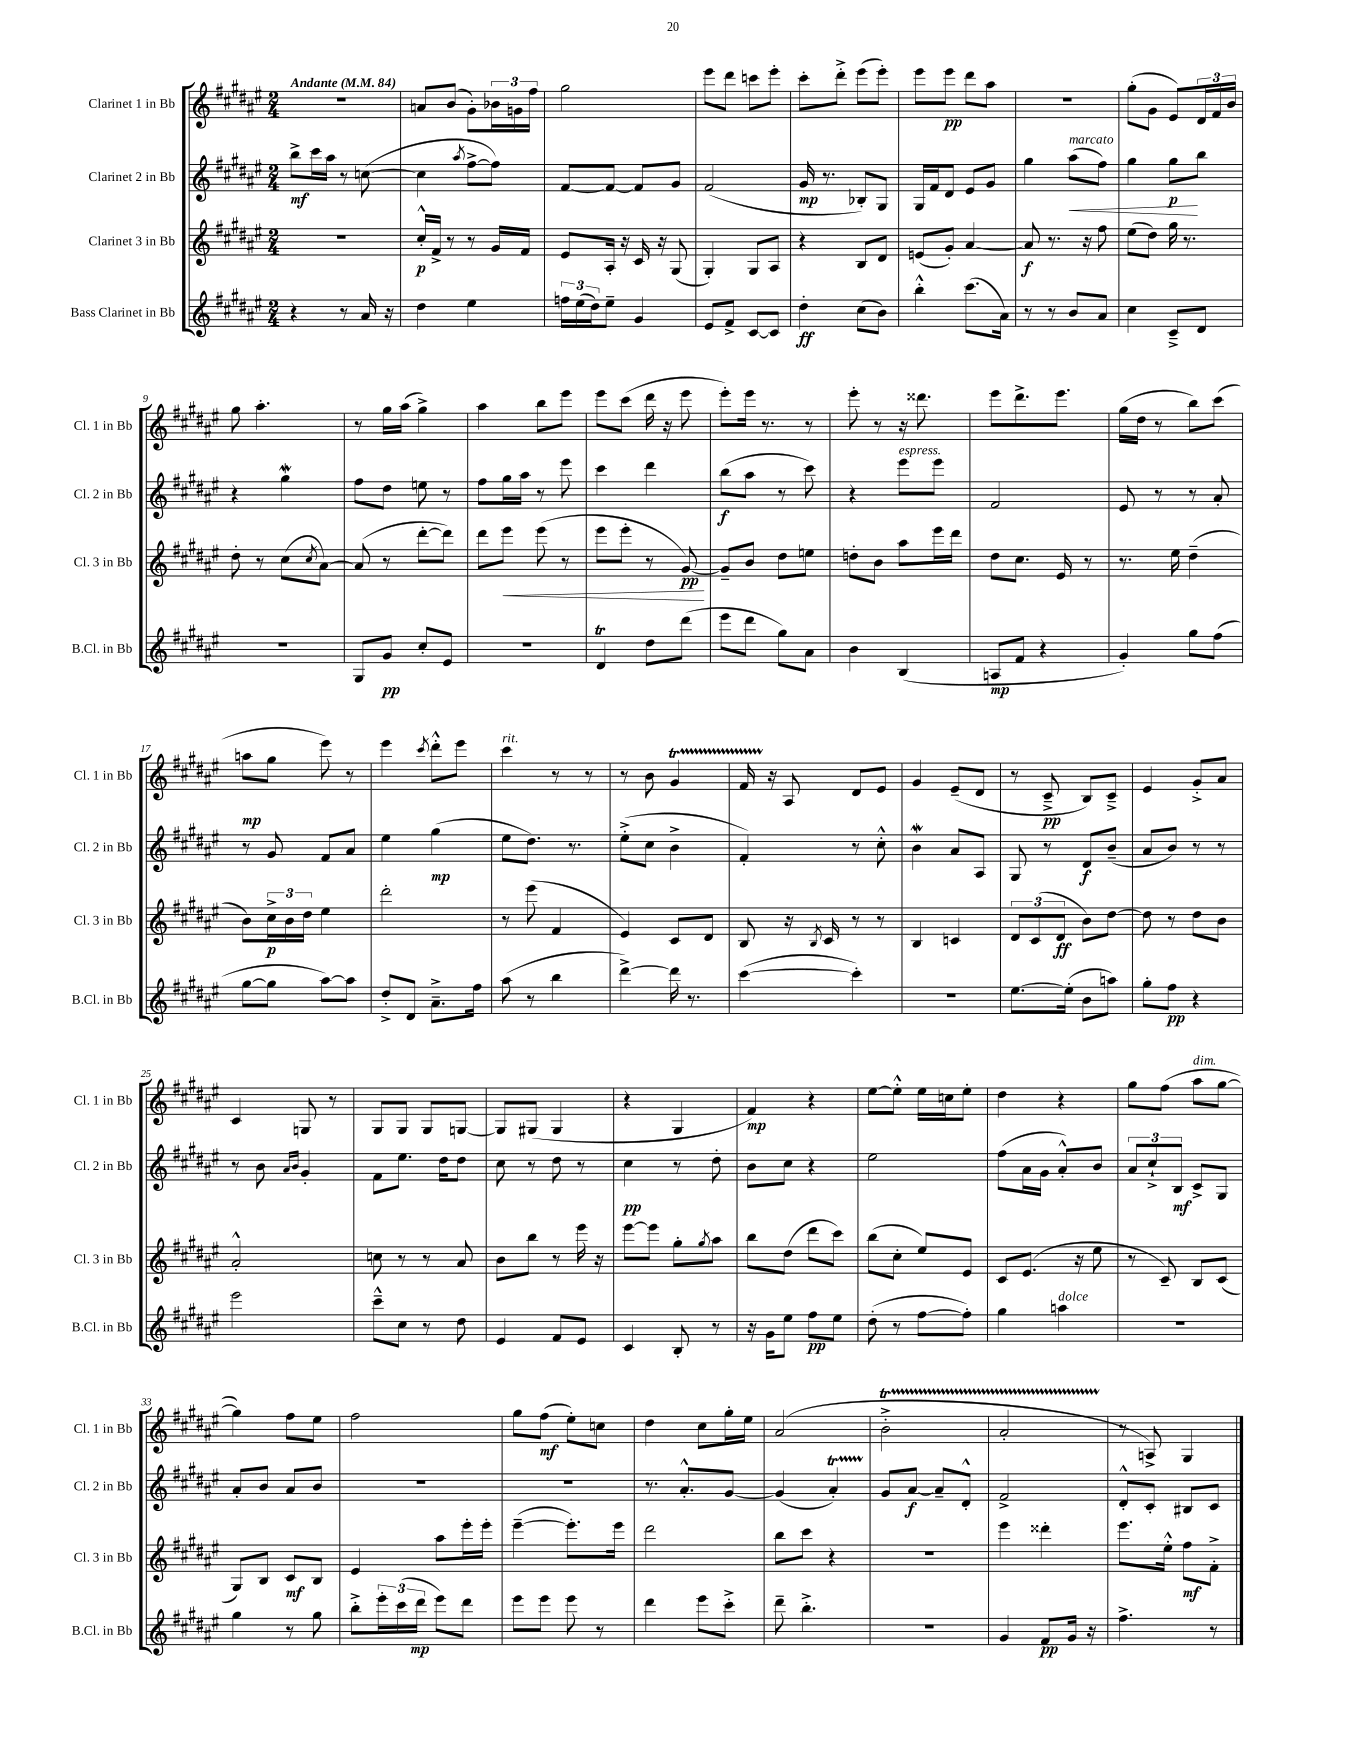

**kern	**kern	**kern	**kern
*staff4	*staff3	*staff2	*staff1
*clefG2	*clefG2	*clefG2	*clefG2
*k[f#c#g#d#a#e#]	*k[f#c#g#d#a#e#]	*k[f#c#g#d#a#e#]	*k[f#c#g#d#a#e#]
*M2/4	*M2/4	*M2/4	*M2/4
*MM84	*MM84	*MM84	*MM84
4r	2r	8bb^	2r
.	.	16ccc#	.
.	.	16aa#	.
8r	.	8r	.
16a#	.	([8cc	.
16r	.	.	.
=	=	=	=
4dd#	16cc#'^^	4cc]	8a
.	16f#^	.	.
.	8r	.	(8b
.	.	8qaa#	.
4ee#	8r	[8ff#^	8g#')
.	16g#	8ff#])	24b-
.	.	.	24g
.	16f#	.	.
.	.	.	24ff#
=	=	=	=
24ff	8e#	[8f#	2gg#
(24ee#	.	.	.
24dd#)	.	.	.
8ee#~	16A#'	8f#_	.
.	16r	.	.
4g#	16c#	8f#]	.
.	16r	.	.
.	(8G#	8g#	.
=	=	=	=
8e#	4G#')	(2f#	8eee#
8f#^	.	.	8ddd#
[8c#	8G#	.	8ccc
8c#]	8A#	.	8eee#'
=	=	=	=
4dd#'	4r	16g#	8ccc#'
.	.	8.r	.
.	.	.	8ddd#'^
(8cc#	8B	8B-')	(8eee#
8b)	8d#	8G#	8eee#')
=	=	=	=
4bb'^^	(8e	16G#	8eee#
.	.	16f#	.
.	8g#')	8d#	8eee#
(8.ccc#	[4a#	8e#	8ddd#
.	.	8g#	8aa#
16a#)	.	.	.
=	=	=	=
8r	8a#]	4gg#	2r
8r	8.r	.	.
8b	.	(8aa#	.
.	16r	.	.
8a#	8ff#	8ff#)	.
=	=	=	=
4cc#	(8ee#	4gg#	(8gg#'
.	8dd#)	.	8g#
8c#~^	16gg#	8gg#	8e#)
.	8.r	.	.
8d#	.	8bb	24d#
.	.	.	24f#
.	.	.	24b
=	=	=	=
2r	8dd#'	4r	8gg#
.	8r	.	4.aa#'
.	(8cc#	4gg#	.
.	8qcc#	.	.
.	[8a#)	.	.
=	=	=	=
8G#	(8a#]	8ff#	8r
8g#	8r	8dd#	16gg#
.	.	.	(16aa#
8cc#'	[8ddd#'	8ee	4gg#^)
8e#	8ddd#])	8r	.
=	=	=	=
2r	8ddd#	8ff#	4aa#
.	8eee#	16gg#	.
.	.	16aa#	.
.	(8eee#	8r	8bb
.	8r	8eee#	8eee#
=	=	=	=
4d#	8eee#	4ccc#	8eee#
.	8eee#'	.	(8ccc#
8dd#	8r	4ddd#	16ddd#
.	.	.	16r
(8ddd#	[8g#)	.	8eee#
=	=	=	=
8eee#	8g#~]	(8bb	8eee#')
8ddd#	8b	8aa#	16eee#
.	.	.	8.r
8gg#)	8dd#	8r	.
8a#	8ee	8ccc#)	8r
=	=	=	=
4b	8dd'	4r	8eee#'
.	8b	.	8r
(4B	8aa#	8eee#	16r
.	.	.	8.ddd##
.	16eee#	8eee#	.
.	16ddd#	.	.
=	=	=	=
8A	8dd#	2f#	8eee#
8f#	8.cc#	.	8.ddd#^
4r	.	.	.
.	16e#	.	8.eee#
.	8r	.	.
=	=	=	=
4g#')	8.r	8e#	(16gg#
.	.	.	16dd#
.	.	8r	8r
.	16ee#	.	.
8gg#	(4dd#~	8r	8bb)
(8ff#	.	8a#'	(8ccc#
=	=	=	=
[8gg#	8b)	8r	8aa
8gg#]	24cc#^	8g#	8gg#
.	24b	.	.
.	24dd#	.	.
[8aa#)	4ee#	8f#	8eee#)
8aa#]	.	8a#	8r
=	=	=	=
8dd#'^	2ddd#'	4ee#	4eee#
8d#	.	.	.
.	.	.	8qccc#
8.a#~^	.	(4gg#	8ddd#'^^
.	.	.	8eee#
16ff#	.	.	.
=	=	=	=
(8aa#	8r	8ee#	4ccc#
8r	(8eee#	8.dd#)	.
4bb	4f#	.	8r
.	.	8.r	.
.	.	.	8r
=	=	=	=
[4ddd#^)	4e#)	(8ee#'^	8r
.	.	8cc#	8b
16ddd#]	8c#	4b^	4g#
8.r	.	.	.
.	8d#	.	.
=	=	=	=
([4ccc#	8B	4f#')	16f#
.	.	.	16r
.	16r	.	8A#
.	8qB	.	.
.	16c#	.	.
4ccc#'])	8r	8r	8d#
.	8r	8cc#'^^	8e#
=	=	=	=
2r	4B	4b	4g#
.	4c	8a#	(8e#~
.	.	8A#	8d#
=	=	=	=
[8.ee#	12d#	8G#	8r
.	(12c#	.	.
.	.	8r	8c#~^
.	12d#	.	.
(16ee#']	.	.	.
8b	8b)	8d#	8B)
8aa)	[8dd#	(8b~	8c#~^
=	=	=	=
8gg#'	8dd#]	8a#	4e#
8ff#	8r	8b)	.
4r	8dd#	8r	8g#'^
.	8b	8r	8a#
=	=	=	=
2eee#	2a#'^^	8r	4c#
.	.	8b	.
.	.	16qqa#	.
.	.	16qqb	.
.	.	4g#'	8G
.	.	.	8r
=	=	=	=
8ccc#~^^	8cc	8f#	8G#
8cc#	8r	8.ee#	8G#
8r	8r	.	8G#
.	.	16dd#	.
8dd#	8a#	8dd#	[8G
=	=	=	=
4e#	8b	8cc#	8G]
.	8bb	8r	(8G#
8f#	8r	8dd#	4G#
8e#	16eee#	8r	.
.	16r	.	.
=	=	=	=
4c#	[8eee#	4cc#	4r
.	8eee#]	.	.
8B'	8gg#'	8r	4G#
.	8qgg#	.	.
8r	8aa#	8dd#'	.
=	=	=	=
16r	8bb	8b	4f#)
16g#	.	.	.
8ee#	(8dd#	8cc#	.
8ff#	8ddd#	4r	4r
8ee#	8ccc#)	.	.
=	=	=	=
(8dd#'	(8bb	2ee#	[8ee#
8r	8cc#'	.	8ee#'^^]
[8ff#	8ee#)	.	16ee#
.	.	.	16cc
8ff#'])	8e#	.	8ee#'
=	=	=	=
4gg#	8c#	(8ff#	4dd#
.	(8.e#	16a#	.
.	.	16g#	.
4aa	.	8a#'^^)	4r
.	16r	.	.
.	8ee#	8b	.
=	=	=	=
2r	8r	12a#	8gg#
.	.	12cc#`^	.
.	8c#~)	.	(8ff#
.	.	12B	.
.	8B	8c#^	8aa#
.	(8c#	8G#	[8gg#
=	=	=	=
4gg#	8G#)	8a#'	4gg#])
.	8B	8b	.
8r	8c#	8a#	8ff#
8gg#	8B	8b	8ee#
=	=	=	=
8bb'^	4e#	2r	2ff#
24eee#'	.	.	.
(24ccc#	.	.	.
24ddd#	.	.	.
8eee#)	8aa#	.	.
8ddd#	16eee#'	.	.
.	16eee#'	.	.
=	=	=	=
8eee#	([4eee#~	2r	8gg#
8eee#	.	.	(8ff#
8eee#	8.eee#'])	.	8ee#')
8r	.	.	8cc
.	16eee#	.	.
=	=	=	=
4ddd#	2ddd#	8.r	4dd#
.	.	8.a#'^^	.
8eee#	.	.	8cc#
8ccc#'^	.	[8g#	16gg#'
.	.	.	16ee#
=	=	=	=
8ddd#~	8bb	(4g#]	(2a#
4.bb'^	8ccc#	.	.
.	4r	4a#')	.
=	=	=	=
2r	2r	8g#	2b'^
.	.	[8a#	.
.	.	8a#~]	.
.	.	8d#'^^	.
=	=	=	=
4g#	4eee#	2f#^	2a#'
8f#	4ddd##'	.	.
16g#	.	.	.
16r	.	.	.
=	=	=	=
4.ff#^	8.eee#	8d#'^^	8r
.	.	8c#'	8A^)
.	16ee#'^^	.	.
.	8ff#	8B#	4G#
8r	8f#'^	8c#	.
==	==	==	==
*-	*-	*-	*-
